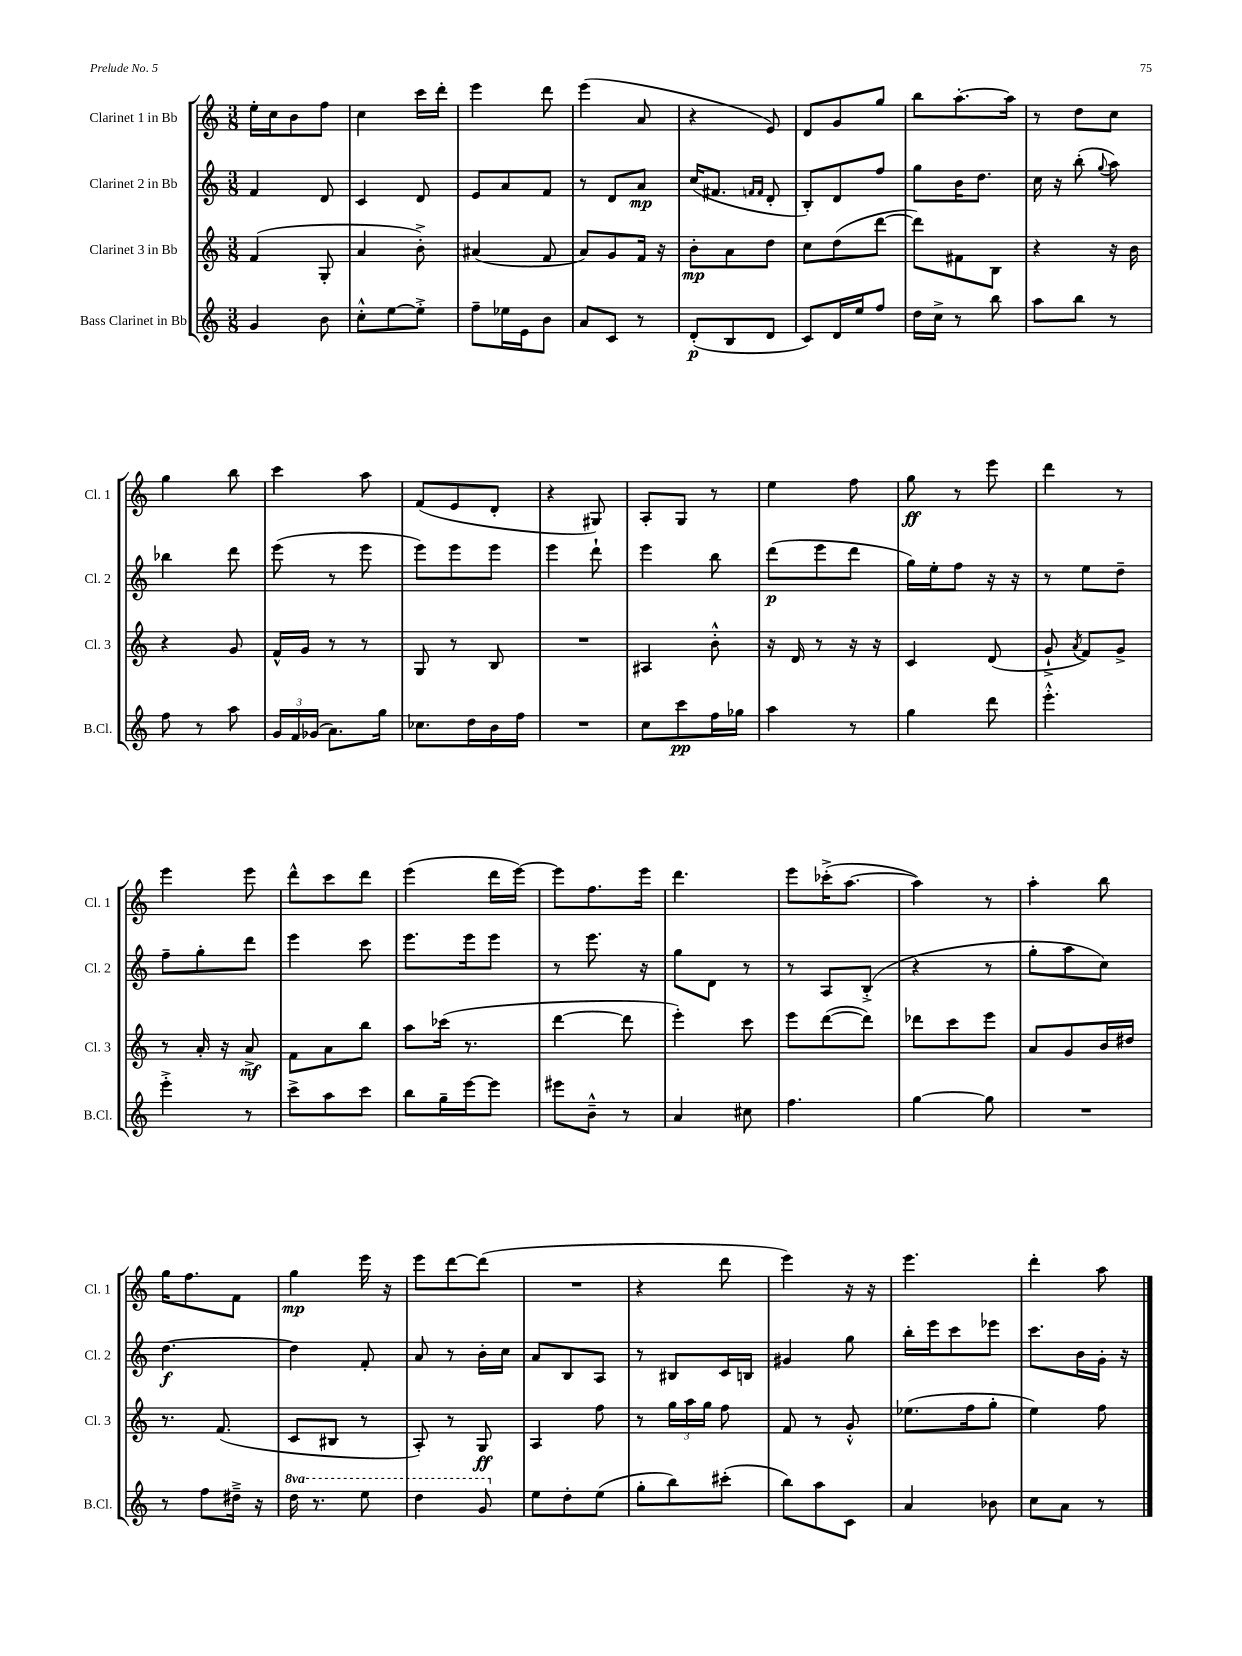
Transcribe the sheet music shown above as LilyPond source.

<<
\new StaffGroup <<
\new Staff = "s0" \with { instrumentName = "Clarinet 1 in Bb" shortInstrumentName = "Cl. 1" } {
    \clef treble \key c \major \numericTimeSignature \time 3/8
    \autoBeamOff e''16[-. c''16 b'8 f''8] |
    c''4 c'''16[ d'''16]-. |
    e'''4 d'''8 |
    e'''4( a'8 |
    r4 e'8) |
    d'8[ g'8 g''8] |
    b''8[ a''8.~-. a''16] |
    r8 d''8[ c''8] |
    g''4 b''8 |
    c'''4 a''8 |
    f'8[( e'8 d'8]-. |
    r4 gis8) |
    a8[-. g8] r8 |
    e''4 f''8 |
    g''8\ff r8 e'''8 |
    d'''4 r8 |
    e'''4 e'''8 |
    d'''8[-^ c'''8 d'''8] |
    e'''4( d'''16[ e'''16]~) |
    e'''8[ f''8. e'''16] |
    d'''4. |
    e'''8[ ces'''16-.->( a''8.]~ |
    a''4) r8 |
    a''4-. b''8 |
    g''16[ f''8. f'8] |
    g''4\mp e'''16 r16 |
    e'''8[ d'''8~ d'''8]( |
    R4. |
    r4 d'''8 |
    e'''4) r16 r16 |
    e'''4. |
    d'''4-. a''8 \bar "|." |
}
\new Staff = "s1" \with { instrumentName = "Clarinet 2 in Bb" shortInstrumentName = "Cl. 2" } {
    \clef treble \key c \major \numericTimeSignature \time 3/8
    \autoBeamOff f'4 d'8 |
    c'4 d'8 |
    e'8[ a'8 f'8] |
    r8 d'8[ a'8]\mp |
    c''16[( fis'8.] \grace { f'16[ f'16] } d'8-. |
    b8[-.) d'8 f''8] |
    g''8[ b'16 d''8.] |
    c''16 r16 b''8-.( \appoggiatura { g''8 } a''8) |
    bes''4 d'''8 |
    e'''8( r8 e'''8 |
    e'''8[) e'''8 e'''8] |
    e'''4 d'''8-! |
    e'''4 b''8 |
    d'''8[\p( e'''8 d'''8] |
    g''16[) e''16-. f''8] r16 r16 |
    r8 e''8[ d''8]-- |
    f''8[-- g''8-. d'''8] |
    e'''4 c'''8 |
    e'''8.[ e'''16 e'''8] |
    r8 e'''8. r16 |
    g''8[ d'8] r8 |
    r8 a8[ b8]-.->( |
    r4 r8 |
    g''8[-. a''8 c''8]) |
    d''4.~\f |
    d''4 f'8-. |
    a'8 r8 b'16[-. c''16] |
    a'8[ b8 a8] |
    r8 bis8[ c'16 b16] |
    gis'4 g''8 |
    b''16[-. e'''16 c'''8 ees'''8] |
    c'''8.[ b'16 g'16]-. r16 \bar "|." |
}
\new Staff = "s2" \with { instrumentName = "Clarinet 3 in Bb" shortInstrumentName = "Cl. 3" } {
    \clef treble \key c \major \numericTimeSignature \time 3/8
    \autoBeamOff f'4( g8-. |
    a'4 b'8-.->) |
    ais'4( f'8 |
    a'8[) g'8 f'16] r16 |
    b'8[-.\mp a'8 d''8] |
    c''8[ d''8( d'''8]~ |
    d'''8[) fis'8 b8] |
    r4 r16 b'16 |
    r4 g'8 |
    f'16[-^ g'16] r8 r8 |
    g8 r8 b8 |
    R4. |
    ais4 b'8-.-^ |
    r16 d'16 r8 r16 r16 |
    c'4 d'8( |
    g'8-!-> \acciaccatura { a'8 } f'8[) g'8]-> |
    r8 a'16-. r16 a'8->\mf |
    f'8[ a'8 b''8] |
    a''8[ ces'''16]( r8. |
    d'''4~ d'''8 |
    e'''4-.) c'''8 |
    e'''8[ d'''8~( d'''8]) |
    des'''8[ c'''8 e'''8] |
    a'8[ g'8 b'16 dis''16] |
    r8. f'8.( |
    c'8[ bis8] r8 |
    a8-.) r8 g8\ff |
    a4 f''8 |
    r8 \tuplet 3/2 { g''16[ a''16 g''16] } f''8 |
    f'8 r8 g'8-.-^ |
    ees''8.[( f''16 g''8]-. |
    e''4) f''8 \bar "|." |
}
\new Staff = "s3" \with { instrumentName = "Bass Clarinet in Bb" shortInstrumentName = "B.Cl." } {
    \clef treble \key c \major \numericTimeSignature \time 3/8 \set Staff.ottavationMarkups = #ottavation-simple-ordinals
    \autoBeamOff g'4 b'8 |
    c''8[-.-^ e''8~ e''8]-.-> |
    f''8[-- ees''16 e'16 b'8] |
    a'8[ c'8] r8 |
    d'8[-.\p( b8 d'8] |
    c'8[) d'16 e''16 f''8] |
    d''16[ c''16]-> r8 b''8 |
    a''8[ b''8] r8 |
    f''8 r8 a''8 |
    \tuplet 3/2 { g'16[ f'16 ges'16]( } a'8.[) g''16] |
    ces''8.[ d''16 b'16 f''16] |
    R4. |
    c''8[ c'''8\pp f''16 ges''16] |
    a''4 r8 |
    g''4 d'''8 |
    e'''4.-.-^ |
    e'''4-.-> r8 |
    c'''8[-> a''8 c'''8] |
    b''8[ g''16-- e'''16~ e'''8] |
    eis'''8[ b'8]---^ r8 |
    a'4 cis''8 |
    f''4. |
    g''4~ g''8 |
    R4. |
    r8 f''8[ dis''16]---> r16 |
    \ottava #1 d'''16 r8. e'''8 |
    d'''4 g''8 \ottava #0 |
    e''8[ d''8-. e''8]( |
    g''8[-. b''8) cis'''8]-.( |
    b''8[) a''8 c'8] |
    a'4 bes'8 |
    c''8[ a'8] r8 \bar "|." |
}
>>
>>
\layout { \context { \Score \remove "Bar_number_engraver" } }
